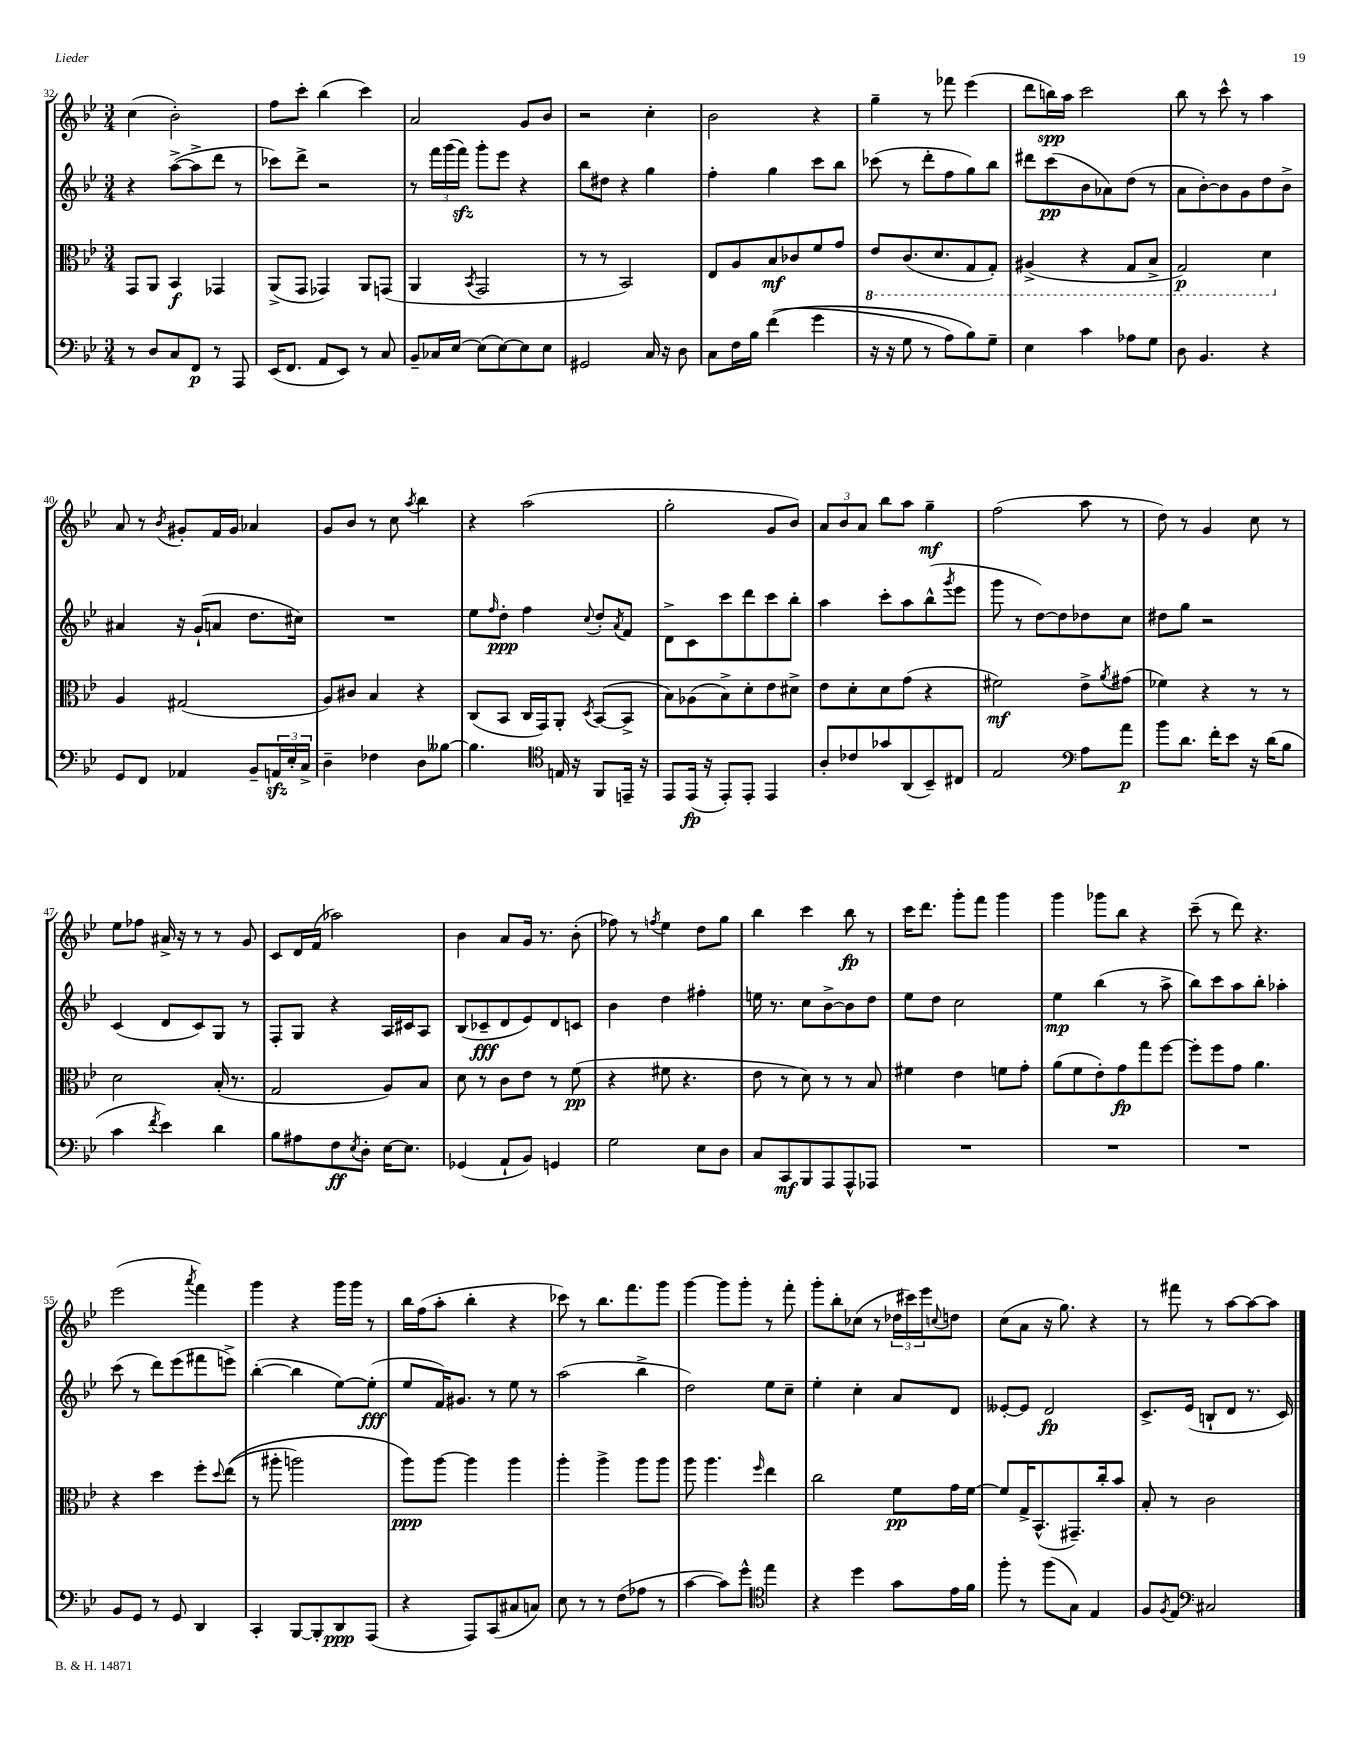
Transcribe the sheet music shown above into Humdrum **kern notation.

**kern	**dynam	**kern	**dynam	**kern	**dynam	**kern	**dynam
*part4	*part4	*part3	*part3	*part2	*part2	*part1	*part1
*staff4	*staff4	*staff3	*staff3	*staff2	*staff2	*staff1	*staff1
*clefF4	*	*clefC3	*	*clefG2	*	*clefG2	*
*k[b-e-]	*	*k[b-e-]	*	*k[b-e-]	*	*k[b-e-]	*
*M3/4	*	*M3/4	*	*M3/4	*	*M3/4	*
=32	=32	=32	=32	=32	=32	=32	=32
8r	.	8GG/L	.	4r	.	(4cc\	.
8D/L	.	8AA/J	.	.	.	.	.
8C/	.	4BB-/	f	([8aa^\L	.	2b-'\)	.
8FF/J	p	.	.	8aa^\]	.	.	.
8r	.	4GG-X/	.	8ddd\J	.	.	.
8AAA/	.	.	.	8r	.	.	.
=33	=33	=33	=33	=33	=33	=33	=33
(16EE-/KL	.	(8AA^/L	.	8ccc-X\L)	.	8ff\L	.
8.FF/J	.	.	.	.	.	.	.
.	.	8GG/J	.	8ddd^\J	.	8ccc'\J	.
8AA/L	.	4GG-X/)	.	2r	.	(4bb-\	.
8EE-/J)	.	.	.	.	.	.	.
8r	.	8AA/L	.	.	.	4ccc\)	.
8C/	.	(8GGn/J	.	.	.	.	.
=34	=34	=34	=34	=34	=34	=34	=34
8BB-~/L	.	4AA/	.	8r	.	2a/	.
16C-X/L	.	.	.	24fff\LL	.	.	.
.	.	.	.	(24ggg\	.	.	.
[16E-/JJ	.	.	.	.	.	.	.
.	.	.	.	24fffzz\JJ)	.	.	.
.	.	8qBB-/	.	.	.	.	.
(8E-\L]	.	2GG/	.	8ggg'\L	.	.	.
[8E-\)	.	.	.	8eee-\J	.	.	.
8E-\]	.	.	.	4r	.	8g/L	.
8E-\J	.	.	.	.	.	8b-/J	.
=35	=35	=35	=35	=35	=35	=35	=35
2GG#X/	.	8r	.	8bb-\L	.	2r	.
.	.	8r	.	8dd#X\J	.	.	.
.	.	2BB-/)	.	4r	.	.	.
16C/	.	.	.	4gg\	.	4cc'\	.
16r	.	.	.	.	.	.	.
8D\	.	.	.	.	.	.	.
=36	=36	=36	=36	=36	=36	=36	=36
8C\L	.	8E-/L	.	4ff'\	.	2b-\	.
16F\L	.	8A/	.	.	.	.	.
16B-\JJ	.	.	.	.	.	.	.
((4f\	.	8B-/	mf	4gg\	.	.	.
.	.	8c-X/	.	.	.	.	.
4g\	.	8f/	.	8ccc\L	.	4r	.
.	.	8g/J	.	8bb-\J	.	.	.
=37	=37	=37	=37	=37	=37	=37	=37
*	*	*8ba	*	*	*	*	*
16r	.	8E-/L	.	(8ccc-X\	.	4gg~\	.
16r	.	.	.	.	.	.	.
8G\	.	(8.C/	.	8r	.	.	.
8r	.	.	.	8ddd'\L	.	8r	.
.	.	8.D/	.	.	.	.	.
8A\L)	.	.	.	8ff\	.	8fff-X\	.
8B-\)	.	8GG/	.	8gg\)	.	(4eee-\	.
8G~\J	.	8GG'/J)	.	8bb-\J	.	.	.
=38	=38	=38	=38	=38	=38	=38	=38
4E-\	.	(4AA#X^/	.	8ddd#X\L	.	8ddd\L	.
.	.	.	.	(8ccc\	pp	16bbn\L)	spp
.	.	.	.	.	.	16aa\JJ	.
4c\	.	4r	.	8b-\	.	2ccc\	.
.	.	.	.	8a-X\)	.	.	.
8A-X\L	.	8GG/L	.	(8dd\J	.	.	.
8G\J	.	8BB-^/J	.	8r	.	.	.
=39	=39	=39	=39	=39	=39	=39	=39
8D\	.	2GG/)	p	8a\L	.	8bb-\	.
4.BB-/	.	.	.	[8b-'\)	.	8r	.
.	.	.	.	8b-\]	.	8ccc^^\	.
.	.	.	.	8g\	.	8r	.
4r	.	4D\	.	8dd\	.	4aa\	.
.	.	.	.	8b-^\J	.	.	.
!!LO:LB:g=z
=40	=40	=40	=40	=40	=40	=40	=40
*	*	*X8ba	*	*	*	*	*
8GG/L	.	4A/	.	4a#X/	.	8a/	.
8FF/J	.	.	.	.	.	8r	.
.	.	.	.	.	.	8qb-/	.
4AA-X/	.	(2G#X/	.	16r	.	8g#X'/L	.
.	.	.	.	(16g`/KL	.	.	.
.	.	.	.	8an/J	.	16f/L	.
.	.	.	.	.	.	16g#/JJ	.
8BB-~/L	.	.	.	8.dd\L	.	4a-X/	.
24AAnzz/L	.	.	.	.	.	.	.
24E-'/	.	.	.	.	.	.	.
.	.	.	.	16cc#X\Jk)	.	.	.
24C^/JJ	.	.	.	.	.	.	.
=41	=41	=41	=41	=41	=41	=41	=41
4D~\	.	8A/L)	.	2.r	.	8g/L	.
.	.	8c#X/J	.	.	.	8b-/J	.
4F-X\	.	4B-/	.	.	.	8r	.
.	.	.	.	.	.	8cc\	.
.	.	.	.	.	.	8qaa/	.
8D\L	.	4r	.	.	.	4bb-\	.
[8B--X\J	.	.	.	.	.	.	.
=42	=42	=42	=42	=42	=42	=42	=42
4.B--\]	.	(8C/L	.	8ee-\L	.	4r	.
.	.	.	.	16qqff/	.	.	.
.	.	8BB-/J	.	8dd'\J	ppp	.	.
.	.	16C/LL	.	4ff\	.	(2aa\	.
.	.	16GG/J)	.	.	.	.	.
*clefC4	*	*	*	*	*	*	*
16En/	.	8AA'/J	.	.	.	.	.
16r	.	.	.	.	.	.	.
.	.	8qD/	.	8qqcc/	.	.	.
8FF/L	.	([8BB-/L	.	8dd'/L	.	.	.
.	.	.	.	8qa/	.	.	.
16EEn~/Jk	.	8BB-^/J]	.	8f/J	.	.	.
16r	.	.	.	.	.	.	.
=43	=43	=43	=43	=43	=43	=43	=43
8EE-/L	.	8B-\L)	.	8d^\L	.	2gg'\	.
(16EE-/Jk	fp	(8A-X\	.	8c\	.	.	.
16r	.	.	.	.	.	.	.
8EE-'/L)	.	8B-^\)	.	8ccc\	.	.	.
8EE-'/J	.	8d'\	.	8ddd\	.	.	.
4EE-/	.	8e-\	.	8ccc\	.	8g/L	.
.	.	8d#X^\J	.	8bb-'\J	.	8b-/J)	.
=44	=44	=44	=44	=44	=44	=44	=44
8A'/L	.	8e-\L	.	4aa\	.	12a/L	.
.	.	.	.	.	.	12b-/	.
8c-X/	.	8d'\	.	.	.	.	.
.	.	.	.	.	.	12a/J	.
8g-X/	.	8d\	.	8ccc'\L	.	8bb-\L	.
(8AA/	.	(8g\J	.	8aa\	.	8aa\J	.
8BB-~/)	.	4r	.	(8bb-^^\	.	4gg~\	mf
.	.	.	.	8qggg/	.	.	.
8C#X/J	.	.	.	8eee-\J	.	.	.
=45	=45	=45	=45	=45	=45	=45	=45
2E-/	.	2f#X\)	mf	8ggg\	.	(2ff\	.
.	.	.	.	8r	.	.	.
.	.	.	.	[8dd\L)	.	.	.
.	.	.	.	8dd\]	.	.	.
*clefF4	*	*	*	*	*	*	*
8A\L	.	8e-^\L	.	8dd-X\	.	8aa\	.
.	.	8qa/	.	.	.	.	.
8a\J	p	(8g#X\J	.	8cc\J	.	8r	.
=46	=46	=46	=46	=46	=46	=46	=46
8b-\L	.	4f-X\)	.	8dd#X\L	.	8dd\)	.
8.d\J	.	.	.	8gg\J	.	8r	.
.	.	4r	.	2r	.	4g/	.
16f'\KL	.	.	.	.	.	.	.
8e-\J	.	.	.	.	.	.	.
16r	.	8r	.	.	.	8cc\	.
(16d\KL	.	.	.	.	.	.	.
8B-\J	.	8r	.	.	.	8r	.
!!LO:LB:g=z
=47	=47	=47	=47	=47	=47	=47	=47
4c\	.	2d\	.	(4c/	.	8ee-\L	.
.	.	.	.	.	.	8ff-X\J	.
8qf/	.	.	.	.	.	.	.
4e-\)	.	.	.	8d/L	.	16a#X^/	.
.	.	.	.	.	.	16r	.
.	.	.	.	8c/)	.	8r	.
4d\	.	(16B-'/	.	8G/J	.	8r	.
.	.	8.r	.	.	.	.	.
.	.	.	.	8r	.	8g/	.
=48	=48	=48	=48	=48	=48	=48	=48
8B-\L	.	2G/	.	8F'/L	.	8c/L	.
8A#X\	.	.	.	8G/J	.	16d/L	.
.	.	.	.	.	.	(16f/JJ	.
8F\	ff	.	.	4r	.	2aa-X\)	.
8qE-/	.	.	.	.	.	.	.
8D'\J	.	.	.	.	.	.	.
[16E-\KL	.	8A/L)	.	16A/LL	.	.	.
8.E-\J]	.	.	.	16c#X/J	.	.	.
.	.	8B-/J	.	8A/J	.	.	.
=49	=49	=49	=49	=49	=49	=49	=49
(4GG-X/	.	8d\	.	(8B-/L	.	4b-\	.
.	.	8r	.	8c-X~/	fff	.	.
8AA`/L	.	8c\L	.	8d/	.	8a/L	.
8BB-/J)	.	8e-\J	.	8e-/)	.	16g/Jk	.
.	.	.	.	.	.	8.r	.
4GGn/	.	8r	.	8d/	.	.	.
.	.	(8f\	pp	8cn/J	.	(8b-'\	.
=50	=50	=50	=50	=50	=50	=50	=50
2G\	.	4r	.	4b-\	.	8ff-X\)	.
.	.	.	.	.	.	8r	.
.	.	.	.	.	.	8qffn/	.
.	.	8f#X\	.	4dd\	.	4ee-\	.
.	.	4.r	.	.	.	.	.
8E-\L	.	.	.	4ff#X'\	.	8dd\L	.
8D\J	.	.	.	.	.	8gg\J	.
=51	=51	=51	=51	=51	=51	=51	=51
8C/L	.	8e-\	.	16een\	.	4bb-\	.
.	.	.	.	8.r	.	.	.
8CC/	mf	8r	.	.	.	.	.
8BBB-/	.	8d\)	.	8cc\L	.	4ccc\	.
8AAA/	.	8r	.	[8b-^\	.	.	.
8AAA^^/	.	8r	.	8b-\]	.	8bb-\	fp
8AAA-X/J	.	8B-/	.	8dd\J	.	8r	.
=52	=52	=52	=52	=52	=52	=52	=52
2.r	.	4f#X\	.	8ee-\L	.	16ccc\KL	.
.	.	.	.	.	.	8.ddd\J	.
.	.	.	.	8dd\J	.	.	.
.	.	4e-\	.	2cc\	.	8ggg'\L	.
.	.	.	.	.	.	8fff\J	.
.	.	8fn\L	.	.	.	4ggg\	.
.	.	8g'\J	.	.	.	.	.
=53	=53	=53	=53	=53	=53	=53	=53
2.r	.	(8a\L	.	4ee-\	mp	4ggg\	.
.	.	8f\	.	.	.	.	.
.	.	8e-'\)	.	(4bb-\	.	8ggg-X\L	.
.	.	8g\	fp	.	.	8bb-\J	.
.	.	8gg\	.	8r	.	4r	.
.	.	[8ff\J	.	8aa^\	.	.	.
=54	=54	=54	=54	=54	=54	=54	=54
2.r	.	8ff'\L]	.	8bb-\L)	.	(8ccc~\	.
.	.	8ff\	.	8ccc\	.	8r	.
.	.	8g\J	.	8aa\	.	8ddd\)	.
.	.	4.a\	.	8bb-'\J	.	4.r	.
.	.	.	.	4aa-X'\	.	.	.
!!LO:LB:g=z
=55	=55	=55	=55	=55	=55	=55	=55
8BB-/L	.	4r	.	(8ccc\	.	(2eee-\	.
8GG/J	.	.	.	8r	.	.	.
8r	.	4dd\	.	8ddd\L)	.	.	.
8GG/	.	.	.	(8eee-\	.	.	.
.	.	.	.	.	.	8qaaa/	.
4DD/	.	8ff'\L	.	8fff#X\	.	4fff\)	.
.	.	8qqdd/	.	.	.	.	.
.	.	((8ee-\J	.	8eeen^\J)	.	.	.
=56	=56	=56	=56	=56	=56	=56	=56
4CC'/	.	8r	.	([4bb-'\	.	4ggg\	.
.	.	8aa#X'\	.	.	.	.	.
[8BBB-/L	.	2aan\)	.	4bb-\]	.	4r	.
8BBB-'/]	.	.	.	.	.	.	.
8DD/	ppp	.	.	[8ee-\L)	.	16ggg\LL	.
.	.	.	.	.	.	16ggg\JJ	.
(8AAA/J	.	.	.	(8ee-'\J]	fff	8r	.
=57	=57	=57	=57	=57	=57	=57	=57
4r	.	8aa\L)	ppp	8ee-/L	.	16bb-\LL	.
.	.	.	.	.	.	(16ff\J	.
.	.	[8aa\J	.	16f/K)	.	8aa'\J	.
.	.	.	.	8.g#X/J	.	.	.
8AAA/L)	.	4aa\]	.	.	.	4bb-'\	.
(8CC/	.	.	.	8r	.	.	.
8C#X/	.	4aa\	.	8ee-\	.	4r	.
8Cn/J)	.	.	.	8r	.	.	.
=58	=58	=58	=58	=58	=58	=58	=58
8E-\	.	4aa'\	.	(2aa\	.	8ccc-X\)	.
8r	.	.	.	.	.	8r	.
8r	.	4aa^\	.	.	.	8.bb-\L	.
(8F\L	.	.	.	.	.	.	.
.	.	.	.	.	.	8.fff\	.
8A-X\J	.	8aa\L	.	4bb-^\	.	.	.
8r	.	8aa\J	.	.	.	8ggg\J	.
=59	=59	=59	=59	=59	=59	=59	=59
[4c\	.	8aa\	.	2dd\)	.	[4ggg\	.
.	.	4.aa\	.	.	.	.	.
8c\L])	.	.	.	.	.	8ggg\L]	.
8g^^\J	.	.	.	.	.	8ggg'\J	.
*clefC4	*	*	*	*	*	*	*
.	.	16qqff/	.	.	.	.	.
4ee-\	.	4ee-\	.	8ee-\L	.	8r	.
.	.	.	.	8cc~\J	.	8fff'\	.
=60	=60	=60	=60	=60	=60	=60	=60
4r	.	2cc\	.	4ee-'\	.	8ggg'\L	.
.	.	.	.	.	.	8bb-'\	.
4dd\	.	.	.	4cc'\	.	(8cc-X\J	.
.	.	.	.	.	.	8r	.
8g\L	.	8f\L	pp	8a/L	.	24dd-X\LL	.
.	.	.	.	.	.	24ccc#X\)	.
.	.	.	.	.	.	24eee-\J	.
.	.	.	.	.	.	8qqccn/	.
16e-\L	.	16g\L	.	8d/J	.	8ddn\J	.
16f\JJ	.	[16f\JJ	.	.	.	.	.
=61	=61	=61	=61	=61	=61	=61	=61
8ff'\	.	8f/L]	.	[8e--X'/L	.	(8cc\L	.
8r	.	16G^/K	.	8e--/J]	.	8a\J	.
.	.	(8.BB-^^/	.	.	.	.	.
(8ff\L	.	.	.	2d/	fp	16r	.
.	.	.	.	.	.	8.gg\)	.
8G\J)	.	8.GG#X~/)	.	.	.	.	.
4E-/	.	.	.	.	.	4r	.
.	.	16cc'/k	.	.	.	.	.
.	.	8b-/J	.	.	.	.	.
=62	=62	=62	=62	=62	=62	=62	=62
8F/L	.	8B-'/	.	8.c^/L	.	8r	.
8qF/	.	.	.	.	.	.	.
8E-/J	.	8r	.	.	.	8fff#X\	.
.	.	.	.	(16e-/Jk	.	.	.
*clefF4	*	*	*	*	*	*	*
2C#X/	.	2c\	.	8Bn`/L	.	8r	.
.	.	.	.	8d/J	.	[8aa\L	.
.	.	.	.	8.r	.	8aa\_	.
.	.	.	.	.	.	8aa\J]	.
.	.	.	.	16c/)	.	.	.
==	==	==	==	==	==	==	==
*-	*-	*-	*-	*-	*-	*-	*-
